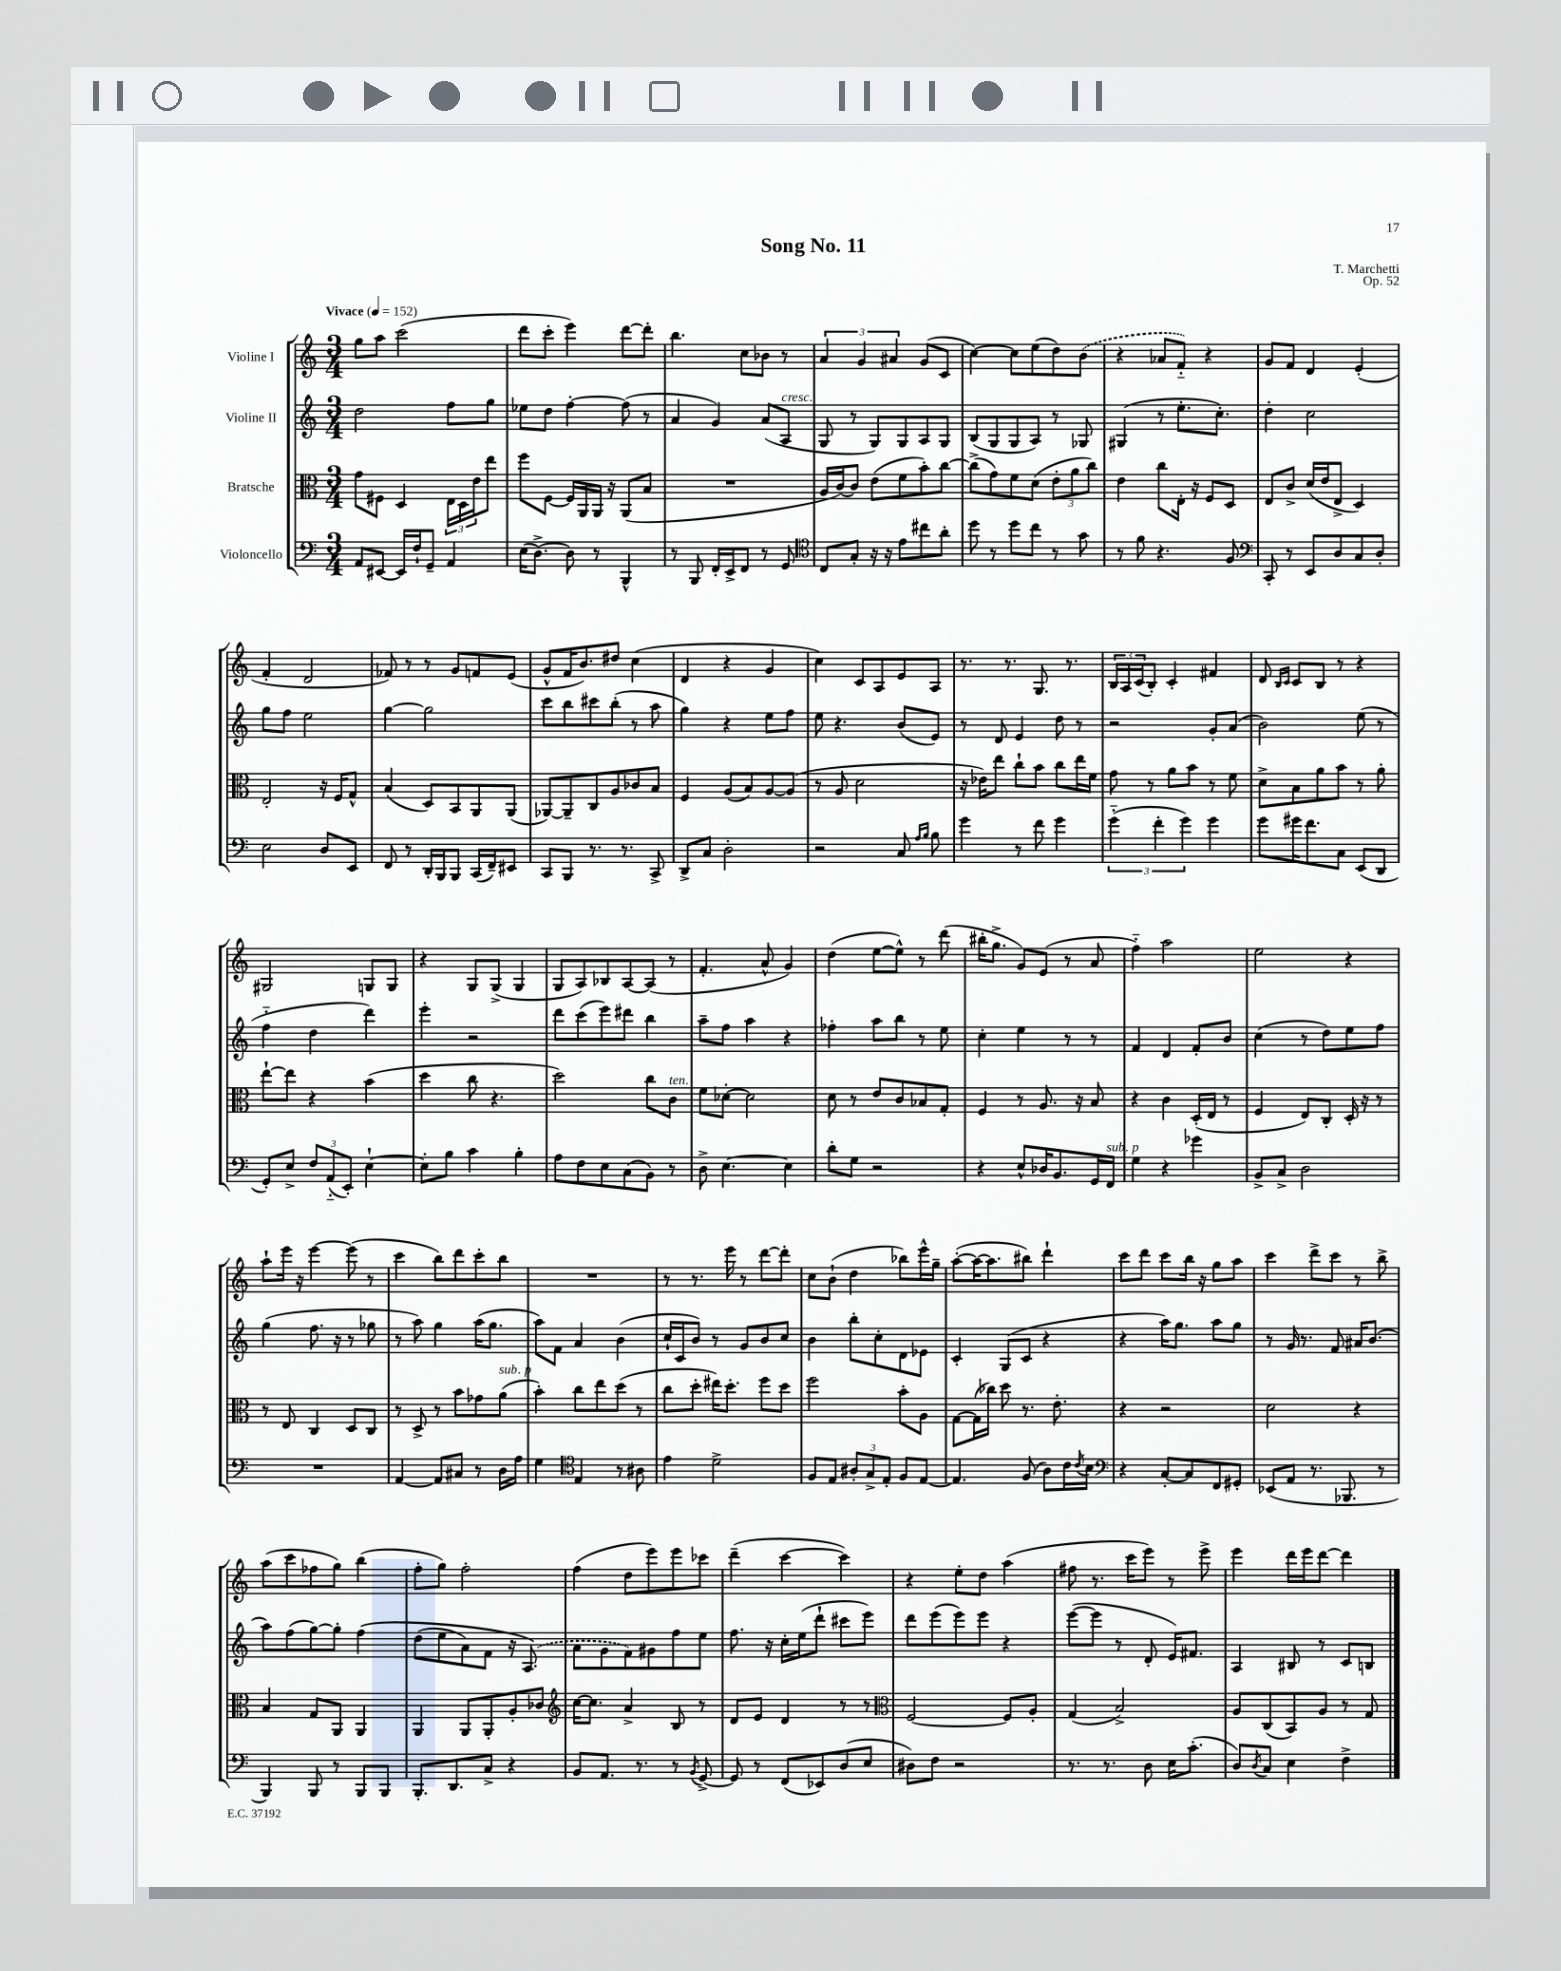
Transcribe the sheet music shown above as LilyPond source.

\header { title = "Song No. 11" composer = "T. Marchetti" opus = "Op. 52" }
<<
\new StaffGroup <<
\new Staff = "s0" \with { instrumentName = "Violine I" } {
    \clef treble \key c \major \numericTimeSignature \time 3/4 \tempo "Vivace" 4 = 152
    g''8 a''8 c'''2( |
    d'''8 c'''8-. e'''4) d'''8~ d'''8-. |
    b''4. c''8 bes'8 r8 |
    \tuplet 3/2 { a'4 g'4 ais'4 } g'8( c'8 |
    c''4~) c''8 e''8( d''8) \once \slurDashed b'8( |
    r4 aes'8 f'8-_) r4 |
    g'8 f'8 d'4 e'4-.( |
    f'4-. d'2 |
    fes'8) r8 r8 g'8 f'8 e'8( |
    g'8-^ f'16 b'8.) dis''8 c''4( |
    d'4 r4 g'4 |
    c''4) c'8 a8 e'8 a8 |
    r8. r8. g8. r8. |
    \tuplet 3/2 { b16 a16 c'16( } b8-.) c'4-. fis'4 |
    d'8 \grace { b16 c'16 } c'8 b8 r8 r4 |
    gis2 g8 g8 |
    r4 g8 g8->( g4 |
    g8 a8) bes8 a8~ a8( r8 |
    f'4.-. a'8-^ g'4) |
    d''4( e''8~ e''8-^) r8 d'''8( |
    bis''16-. g''8.-> g'8) e'8( r8 a'8 |
    f''4-_) a''2 |
    e''2 r4 |
    a''8-! e'''16 r16 e'''4~ e'''8( r8 |
    c'''4 b''8) d'''8 c'''8-. b''8 |
    R2. |
    r8 r8. e'''16 r8 d'''8~ d'''8-. |
    c''8 b'8-!( d''4 bes''8) e'''16-^ g''16-- |
    a''8~-.( a''16~ a''8. bis''8) d'''4-! |
    c'''8 d'''8 c'''8 b''16 r16 g''8 a''8 |
    c'''4 d'''8-> c'''8 r8 b''8-> |
    a''8( c'''8 fes''8 g''8) b''4( |
    f''8-. g''8) f''2-. |
    f''4( d''8 e'''8) e'''8 ces'''8 |
    d'''4--( c'''4~ c'''4) |
    r4 e''8-. d''8 a''4( |
    fis''8 r8. c'''16 e'''8) r8 e'''8-> |
    e'''4 d'''16 e'''16 d'''8~ d'''4 \bar "|." |
}
\new Staff = "s1" \with { instrumentName = "Violine II" } {
    \clef treble \key c \major \numericTimeSignature \time 3/4
    d''2 f''8 g''8 |
    ees''8 d''8 f''4~-. f''8( r8 |
    a'4 g'4) a'8( a8^\markup { \italic "cresc." } |
    g8 r8 g8) g8 a8 g8 |
    b8( g8 g8 a8) r8 ges8 |
    gis4( r8 e''8.-. c''8.-.) |
    d''4-. c''2 |
    g''8 f''8 e''2 |
    g''4~ g''2 |
    c'''8 b''8 cis'''8 b''8-.( r8 a''8 |
    g''4) r4 e''8 f''8 |
    e''8 r4. b'8( e'8) |
    r8 d'8 e'4 d''8 r8 |
    r2 g'8-. a'8( |
    b'2) e''8( r8 |
    f''4-_ d''4 d'''4) |
    e'''4-. r2 |
    d'''8 c'''8( e'''8) dis'''8 b''4 |
    a''8-- f''8 a''4 r4 |
    fes''4-. a''8 b''8 r8 e''8 |
    c''4-. e''4 r8 r8 |
    f'4 d'4 f'8-. b'8 |
    c''4( r8 d''8) e''8 f''8 |
    g''4( f''8. r16 r8 ges''8 |
    r8 a''8) g''4 a''16( g''8. |
    a''8) f'8 a'4 b'4( |
    c''16-! c'16 b'8) r8 g'8 b'8 c''8 |
    b'4 b''8-. c''8-. d'8 ees'8 |
    c'4-. g8( c'8 r4 |
    r4 a''16) g''8. a''8 g''8 |
    r8 g'16 r8. f'8 ais'16 b'8.( |
    a''8) f''8( g''8~) g''8-. f''4\( |
    d''8( e''8 a'8) f'8 r16 \once \slurDashed a8.(\) |
    a'8 g'8 f'8) gis'8 f''8 e''8 |
    f''8. r16 c''16-. e''16( d'''8-! cis'''8 e'''8) |
    d'''8 e'''8( e'''8) e'''8 r4 |
    e'''8~( e'''8 r8 d'8-. e'16) fis'8. |
    a4 bis8 r8 c'8 b8 \bar "|." |
}
\new Staff = "s2" \with { instrumentName = "Bratsche" } {
    \clef alto \key c \major \numericTimeSignature \time 3/4
    g'8 fis8 d4 \tuplet 3/2 { e16 d16 e'16 } e''8 |
    f''8 f8~ f16 a,16 a,16 r16 a,8( b8 |
    R2. |
    a16 c'16~) c'8 e'8( f'8 b'8-.) c''8~ |
    c''8->( g'8) f'8 d'8( \tuplet 3/2 { e'8-. a'8 c''8) } |
    e'4 c''8 e16-. r16 f8 d8 |
    e8 c'8-> d'16( e'16 e8-> d4) |
    e2-. r16 f16 g8-^ |
    b4( d8) b,8 a,8 a,8( |
    aes,8~) aes,8-- c8 a8 ces'8 b8 |
    f4 a8( b8) a8~ a8( |
    r8 a8 d'2 |
    r16 ees'16) e''8 c''8-! b'8 c''8 e''16 f'16 |
    g'8 r8 a'8 b'8 r8 f'8 |
    d'8-> b8 a'8 b'8 r8 a'8-. |
    e''8~-! e''8 r4 b'4( |
    d''4 c''8 r4. |
    d''2) c''8 c'8^\markup { \italic "ten." } |
    f'8 des'8~-. des'2 |
    d'8 r8 e'8 c'8 bes8 g8-. |
    f4 r8 a8. r16 b8 |
    r4 c'4 d16-.( e16 r8 |
    f4 e8) c8-. d16-. r16 r8 |
    r8 e8 c4 d8 c8 |
    r8 d8-> r8 b'8 ges'8 a'8^\markup { \italic "sub. p" }( |
    b'4-.) c''8 e''8 d''8( r8 |
    c''8 d''8-. eis''16) d''8.-. f''8 d''8 |
    f''2 b'8-. a8 |
    g8~ g16( ces''16) d''8 r8. e'8.-. |
    r4 r2 |
    d'2 r4 |
    b4 g8 a,8 a,4 |
    a,4 a,8 a,8-. a8-. ces'8 |
    \clef treble c''16~ c''8. a'4-> b8 r8 |
    d'8 e'8 d'4 r8 r8 |
    \clef alto f2~ f8 a8-. |
    g4( b2->) |
    a8 c8( b,8) a8 r8 g8 \bar "|." |
}
\new Staff = "s3" \with { instrumentName = "Violoncello" } {
    \clef bass \key c \major \numericTimeSignature \time 3/4
    a,8 eis,8~ eis,16 f16-! g,8-- a,4 |
    e16( d8.~->) d8 r8 b,,4-^ |
    r8 b,,8 f,16-. e,16-> f,8 r8 g,8 |
    \clef tenor c8 g8-. r16 r16 e'8 cis''8 a'8-. |
    d''8 r8 d''8 c''8 r8 g'8 |
    r8 f'8 r4. f8 |
    \clef bass c,8-. r8 e,8 d8 c8 d8-. |
    e2 d8 e,8 |
    f,8 r8 d,16-. b,,16 b,,8 c,16( f,16--) eis,8 |
    c,8 b,,8 r8. r8. c,8-> |
    d,8-> c8 d2-. |
    r2 c8 \grace { a16 b16 } b8 |
    g'4 r8 f'8 g'4 |
    \tuplet 3/2 { g'4-_( f'4-. g'4) } g'4 |
    g'8 gis'16 f'8. c8 e,8( d,8 |
    g,8-.) e8-> \tuplet 3/2 { f8 a,8-_( e,8-.) } e4~-! |
    e8-. b8 c'4 b4-. |
    a8 f8 e8 c8( b,8) r8 |
    d8-> e4.~ e4 |
    d'8-. g8 r2 |
    r4 e8-^ des16 b,8. g,16 f,16^\markup { \italic "sub. p" } |
    g4 r4 ges'4 |
    b,8-> c8-> d2 |
    R2. |
    a,4~ a,8 cis8 r8 d16 a16 |
    g4 \clef tenor e4 r8 ais8 |
    e'4 d'2-> |
    f8 e8 \tuplet 3/2 { ais8-. g8-> e8-. } f8 e8~ |
    e4. f8( a8) c'16 \acciaccatura { c'8 } b16 |
    \clef bass r4 c8~-. c8 f,8 gis,8-. |
    ees,8( a,8 r8. bes,,8. r8 |
    b,,4) b,,8 r8 b,,8 b,,8 |
    b,,8.-. d,8. c8-> r4 |
    b,8 a,8. r8. r8 \acciaccatura { b,8 } g,8~-> |
    g,8 r8 f,8( ees,8) d8( e8 |
    dis8) f8 r2 |
    r8. r8. d8 e16 c'8.-.( |
    d8) \acciaccatura { d8 } c8 e4 f4-> \bar "|." |
}
>>
>>
\layout { \context { \Score \remove "Bar_number_engraver" } }
